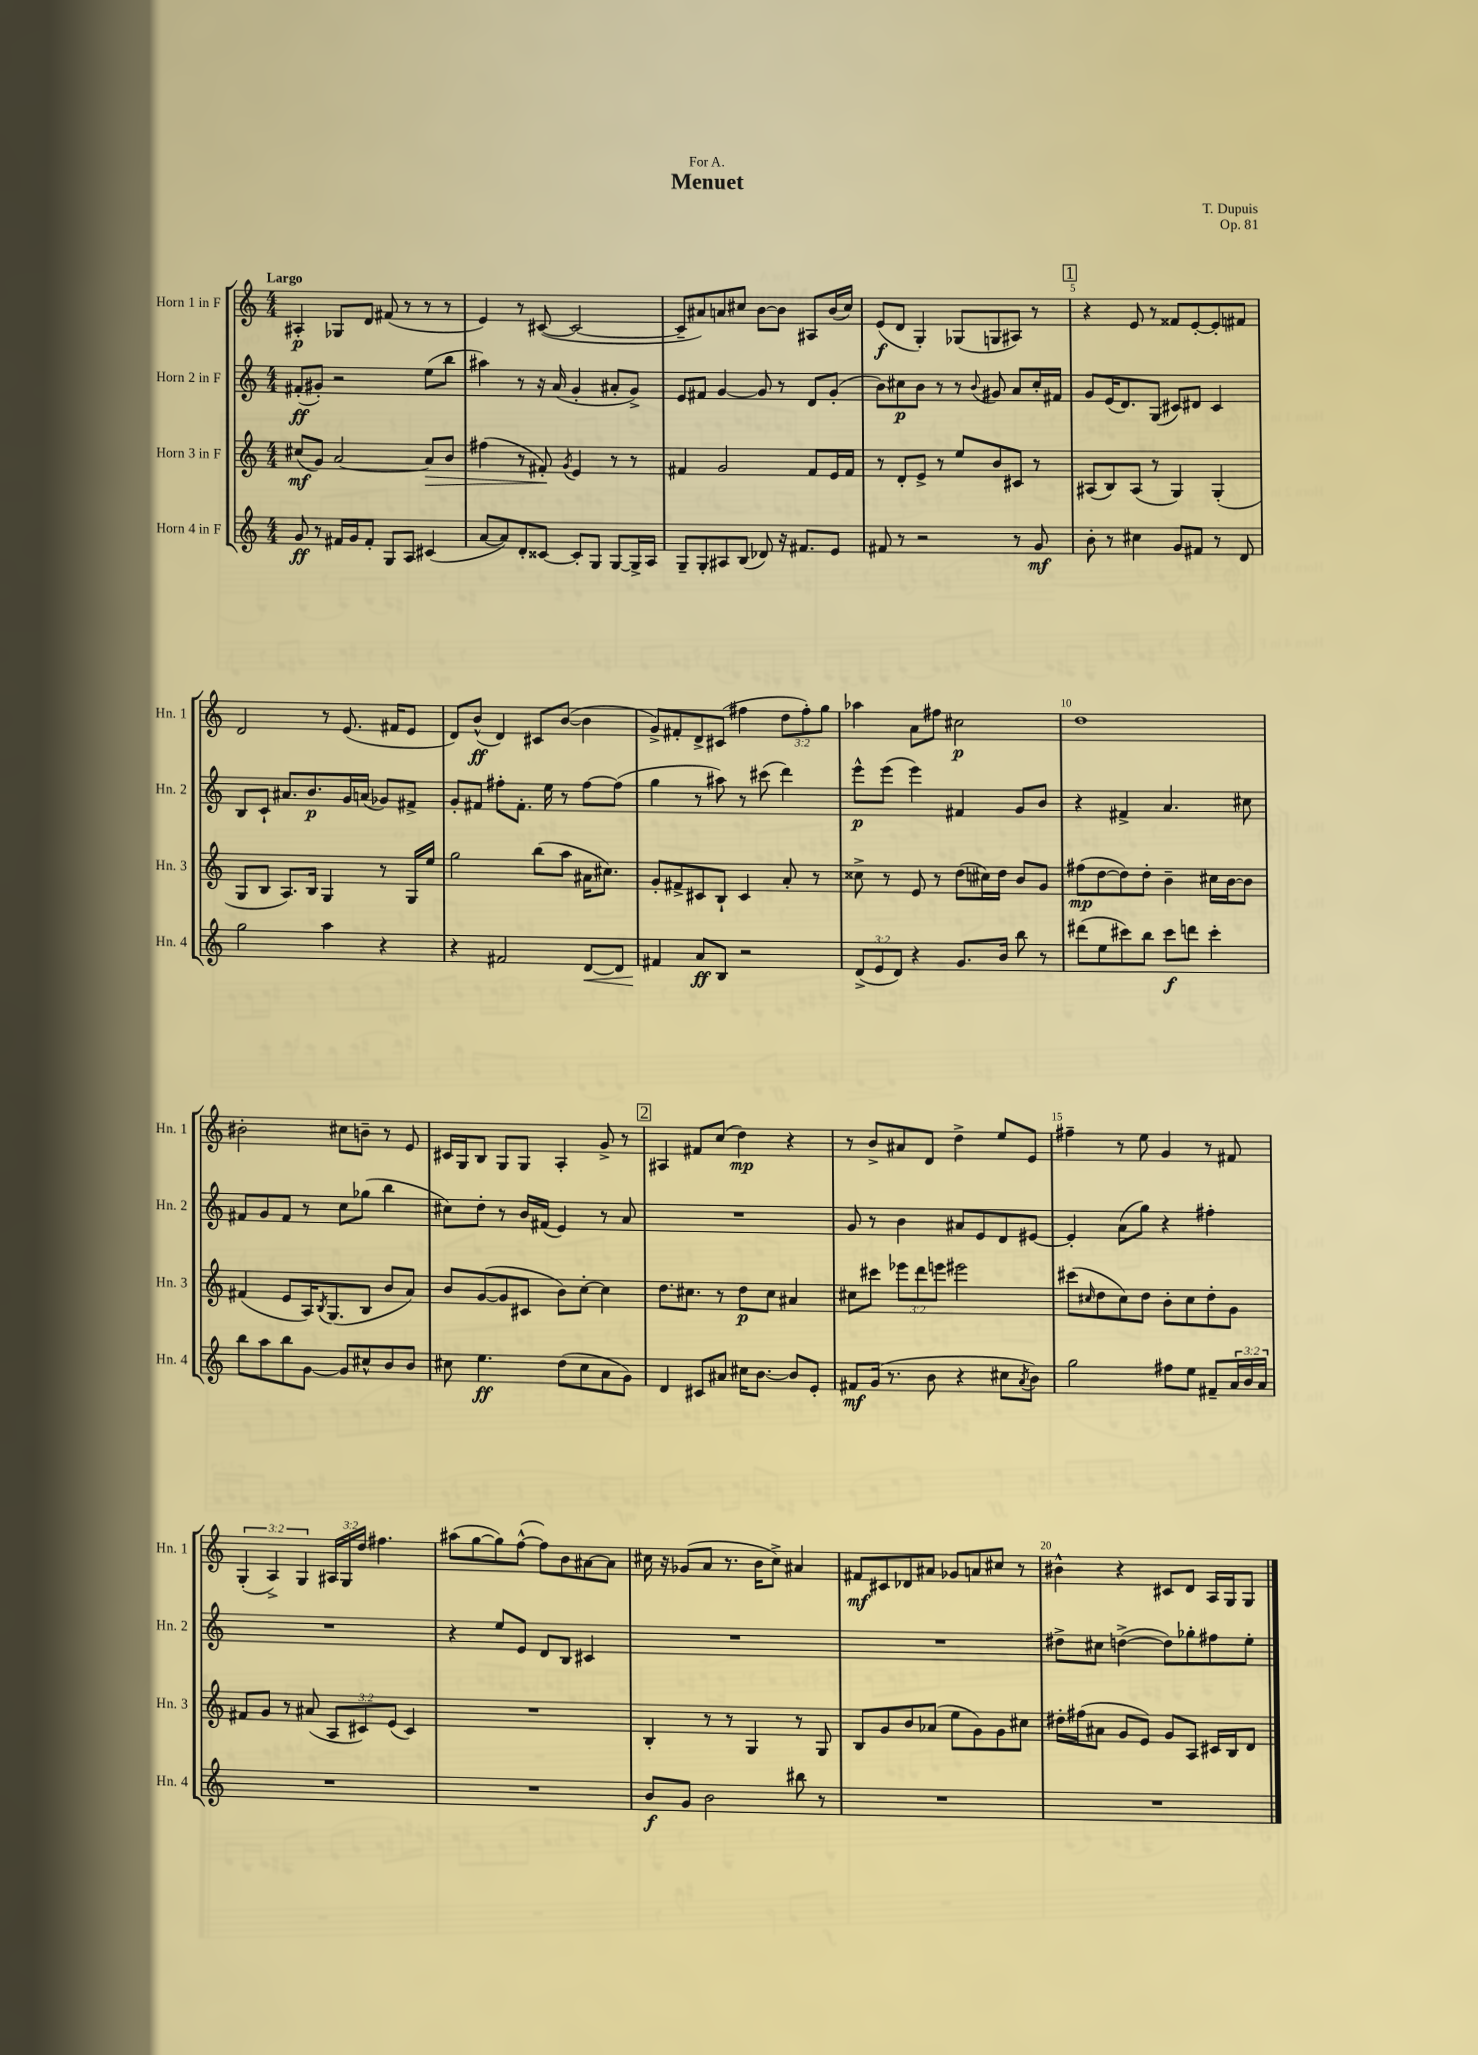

**kern	**dynam	**kern	**dynam	**kern	**dynam	**kern	**dynam
*part4	*part4	*part3	*part3	*part2	*part2	*part1	*part1
*staff4	*staff4	*staff3	*staff3	*staff2	*staff2	*staff1	*staff1
*I"Horn 4 in F	*	*I"Horn 3 in F	*	*I"Horn 2 in F	*	*I"Horn 1 in F	*
*I'Hn. 4	*	*I'Hn. 3	*	*I'Hn. 2	*	*I'Hn. 1	*
*clefG2	*	*clefG2	*	*clefG2	*	*clefG2	*
*k[]	*	*k[]	*	*k[]	*	*k[]	*
*M4/4	*	*M4/4	*	*M4/4	*	*M4/4	*
=1	=1	=1	=1	=1	=1	=1	=1
!	!	!	!	!	!	!LO:TX:a:B:t=Largo	!
8g/	ff	(8cc#X/L	mf	(8f#X'/L	ff	4A#X'/	p
8r	.	8g/J)	.	8g#X'/J)	.	.	.
16f#X/LL	.	[2a/	.	2r	.	8G-X/L	.
16g/J	.	.	.	.	.	.	.
8f#'/J	.	.	.	.	.	8d/J	.
8G/L	.	.	.	.	.	(8f#X/	.
8A/J	.	.	.	.	.	8r	.
!	!	!	!LO:HP:b	!	!	!	!
(4c#X/	.	8a/L]	>	(8ee\L	.	8r	.
.	.	8b/J	.	8bb\J	.	8r	.
=2	=2	=2	=2	=2	=2	=2	=2
[8a/L	.	(4ff#X\	.	4aa#X\)	.	4e/)	.
8a/])	.	.	.	.	.	.	.
8d'/	.	8r	.	8r	.	8r	.
[8c##X/J	.	8f#X'/)	.	16r	.	([8c#X/	.
.	.	.	.	(16a/	.	.	.
.	.	8qg/	.	.	.	.	.
8c##'/L]	.	4e/	]	4g'/	.	2c#/_	.
8G/J	.	.	.	.	.	.	.
[8G/L	.	8r	.	8a#X'/L	.	.	.
16G^/L]	.	8r	.	8g^/J)	.	.	.
16A/JJ	.	.	.	.	.	.	.
=3	=3	=3	=3	=3	=3	=3	=3
8G~/L	.	4f#X/	.	8e/L	.	8c#~/L]	.
8G'/	.	.	.	8f#X/J	.	8a#X/)	.
8A#X/	.	2g/	.	[4g/	.	8an/	.
(8B/J	.	.	.	.	.	8cc#X/J	.
8d-X/)	.	.	.	8g/]	.	[8b\L	.
16r	.	.	.	8r	.	8b\J]	.
8.f#X/L	.	.	.	.	.	.	.
.	.	8f#/L	.	8d/L	.	8A#X/L	.
8e/J	.	16e/L	.	(8g'/J	.	(16b/L	.
.	.	16f#/JJ	.	.	.	16cc#/JJ)	.
=4	=4	=4	=4	=4	=4	=4	=4
8f#X/	.	8r	.	8b\L)	.	(8e/L	f
8r	.	8d'/L	.	8cc#X\	p	8d/J	.
2r	.	8e^/J	.	8b\J	.	4G'/)	.
.	.	8r	.	8r	.	.	.
.	.	8ee/L	.	8r	.	(8G-X/L	.
.	.	.	.	8qqb/	.	.	.
.	.	8b/	.	8g#X/	.	8Gn/	.
8r	.	8c#X/J	.	8a/L	.	8A#X/J)	.
8g/	mf	8r	.	16cc#'/L	.	8r	.
.	.	.	.	16f#X/JJ	.	.	.
!!LO:REH:place=s1:t=1
=5	=5	=5	=5	=5	=5	=5	=5
8b'\	.	(8A#X/L	.	8g/L	.	4r	.
8r	.	8B/)	.	(16e/K	.	.	.
.	.	.	.	8.d/)	.	.	.
4cc#X\	.	(8A#/J	.	.	.	8e/	.
.	.	8r	.	(8G/J	.	8r	.
8g/L	.	4G/)	.	8c#X/L)	.	8f##X/L	.
8f#X/J	.	.	.	8d#X/J	.	[8e'/	.
8r	.	(4G'/	.	4c#/	.	8e'/]	.
8d/	.	.	.	.	.	8f#X/J	.
!!LO:LB:g=z
=6	=6	=6	=6	=6	=6	=6	=6
2gg\	.	8G/L	.	8B/L	.	2d/	.
.	.	8B/J	.	8c`/J	.	.	.
.	.	8.A/L)	.	8.a#X/L	.	.	.
.	.	16B/Jk	.	8.b/	p	.	.
4aa\	.	4G/	.	.	.	8r	.
.	.	.	.	16g/L	.	(8.e/	.
.	.	.	.	(16an/JJ	.	.	.
4r	.	8r	.	8g-X/L)	.	.	.
.	.	.	.	.	.	16f#X/KL	.
.	.	16G/LL	.	8f#X^/J	.	8e/J	.
.	.	16ee/JJ	.	.	.	.	.
=7	=7	=7	=7	=7	=7	=7	=7
4r	.	2gg\	.	8g'/L	.	8d/L)	.
.	.	.	.	8f#X/J	.	(8b^^/J	ff
2f#X/	.	.	.	8ff#X'\L	.	4d/)	.
.	.	.	.	8.f#'\J	.	.	.
.	.	(8bb\L	.	.	.	8c#X/L	.
.	.	.	.	16ee\	.	.	.
.	.	8aa\J	.	8r	.	([8b/J	.
!	!LO:HP:b	!	!	!	!	!	!
[8d/L	<	16a#X\KL	.	[8ff#\L	.	4b\]	.
.	.	8.cc#X\J)	.	.	.	.	.
8d/J]	.	.	.	(8ff#\J]	.	.	.
=8	=8	=8	=8	=8	=8	=8	=8
4f#X/	.	8g'/L	.	4gg\	.	8g^/L)	.
.	.	8f#X^/	.	.	.	8f#X'/	.
8a/L	[ ff	8c#X/	.	8r	.	8d^/	.
8B/J	.	8B`/J	.	8aa#X\)	.	(8c#X/J	.
2r	.	4c#/	.	8r	.	4ff#X\	.
.	.	.	.	(8ccc#X\	.	.	.
.	.	8a'/	.	4ddd\)	.	12dd\L	.
.	.	.	.	.	.	12ff#'\)	.
.	.	8r	.	.	.	.	.
.	.	.	.	.	.	12gg\J	.
=9	=9	=9	=9	=9	=9	=9	=9
(12d^/L	.	8cc##X^\	.	8eee^^\L	p	4aa-X\	.
12e/	.	.	.	.	.	.	.
.	.	8r	.	(8eee\J	.	.	.
12d/J)	.	.	.	.	.	.	.
4r	.	8e/	.	4eee\)	.	8a\L	.
.	.	8r	.	.	.	8ff#X\J	.
8.g/L	.	(8dd\L	.	4f#X/	.	2cc#X\	p
.	.	16cc#X\L)	.	.	.	.	.
16b/Jk	.	16dd\JJ	.	.	.	.	.
8bb\	.	8b/L	.	8g/L	.	.	.
8r	.	8g/J	.	8b/J	.	.	.
=10	=10	=10	=10	=10	=10	=10	=10
(8ddd#X\L	.	(8ff#X\L	mp	4r	.	1dd	.
8ee\	.	[8dd\	.	.	.	.	.
8ccc#X\)	.	8dd\])	.	4f#X^/	.	.	.
8bb\J	.	8dd'\J	.	.	.	.	.
8ccc#\L	f	4b~\	.	4.a/	.	.	.
8dddn\J	.	.	.	.	.	.	.
4ccc#'\	.	16cc#X\LL	.	.	.	.	.
.	.	[16b\J	.	.	.	.	.
.	.	8b\J]	.	8cc#X\	.	.	.
!!LO:LB:g=z
=11	=11	=11	=11	=11	=11	=11	=11
8bb\L	.	(4f#X/	.	8f#X/L	.	2b#X'\	.
8aa\	.	.	.	8g/	.	.	.
8bb\	.	8e/L	.	8f#/J	.	.	.
[8g\J	.	16A/K)	.	8r	.	.	.
.	.	8qB/	.	.	.	.	.
.	.	(8.G/	.	.	.	.	.
8g/L]	.	.	.	8cc\L	.	8cc#X\L	.
8cc#X^^/	.	8B/J	.	(8gg-X\J	.	8bn~\J	.
8b/	.	8b/L	.	4bb\	.	8r	.
8b/J	.	8a/J)	.	.	.	8e/	.
=12	=12	=12	=12	=12	=12	=12	=12
8cc#X\	.	8b/L	.	8cc#X\L)	.	16c#X/LL	.
.	.	.	.	.	.	16G/J	.
4.ee\	ff	([8g/	.	8dd'\J	.	8B/J	.
.	.	8g/]	.	8r	.	8G/L	.
.	.	8c#X/J	.	16b/LL	.	8G/J	.
.	.	.	.	(16f#X/JJ	.	.	.
(8dd\L	.	8b\L)	.	4e/)	.	4A'/	.
8cc#\	.	[8cc'\J	.	.	.	.	.
8a\	.	4cc\]	.	8r	.	8g^/	.
8g\J)	.	.	.	8a/	.	8r	.
!!LO:REH:place=s1:t=2
=13	=13	=13	=13	=13	=13	=13	=13
4d/	.	8.dd\L	.	1r	.	4A#X/	.
.	.	8.cc#X\J	.	.	.	.	.
8c#X/L	.	.	.	.	.	8f#X/L	.
8a#X/J	.	8r	.	.	.	(8cc/J	.
16cc#X\KL	.	8dd\L	p	.	.	4dd\)	mp
[8.b\J	.	.	.	.	.	.	.
.	.	8cc#\J	.	.	.	.	.
8b/L]	.	4a#X/	.	.	.	4r	.
8e'/J	.	.	.	.	.	.	.
=14	=14	=14	=14	=14	=14	=14	=14
8f#X/L	mf	8cc#X\L	.	8g/	.	8r	.
(16g/Jk	.	8ccc#X\J	.	8r	.	8b^/L	.
8.r	.	.	.	.	.	.	.
.	.	12eee-X\L	.	4b\	.	8a#X/	.
.	.	12ddd\	.	.	.	.	.
8b\	.	.	.	.	.	8d/J	.
.	.	12eeen\J	.	.	.	.	.
4r	.	2eee#X\	.	8a#X/L	.	4dd^\	.
.	.	.	.	8e/	.	.	.
8cc#X\L	.	.	.	8d/	.	8ee/L	.
8qa/	.	.	.	.	.	.	.
8b\J)	.	.	.	[8e#X/J	.	8e/J	.
=15	=15	=15	=15	=15	=15	=15	=15
2gg\	.	(8ccc#X\L	.	4e#'/]	.	4ff#X~\	.
.	.	16qqcc#X/	.	.	.	.	.
.	.	8dd\	.	.	.	.	.
.	.	8cc#\)	.	(8a\L	.	8r	.
.	.	8dd\J	.	8gg\J)	.	8ee\	.
8ff#X\L	.	8b'\L	.	4r	.	4g/	.
8ee\J	.	8cc#\	.	.	.	.	.
8f#X~/L	.	8dd'\	.	4ff#X'\	.	8r	.
24a/L	.	8g\J	.	.	.	8f#X/	.
24b/	.	.	.	.	.	.	.
24a/JJ	.	.	.	.	.	.	.
!!LO:LB:g=z
=16	=16	=16	=16	=16	=16	=16	=16
1r	.	8f#X/L	.	1r	.	(6G'/	.
.	.	8g/J	.	.	.	.	.
.	.	.	.	.	.	6A^/)	.
.	.	8r	.	.	.	.	.
.	.	.	.	.	.	6G/	.
.	.	(8a#X/	.	.	.	.	.
.	.	12A/L	.	.	.	24A#X/LL	.
.	.	.	.	.	.	24G/	.
.	.	12c#X/)	.	.	.	24dd/JJ	.
.	.	.	.	.	.	4.ff#X\	.
.	.	(12e/J	.	.	.	.	.
.	.	4c#/)	.	.	.	.	.
=17	=17	=17	=17	=17	=17	=17	=17
1r	.	1r	.	4r	.	(8aa#X\L	.
.	.	.	.	.	.	[8gg\	.
.	.	.	.	8ee/L	.	8gg\])	.
.	.	.	.	8e/J	.	([8ff^^\J	.
.	.	.	.	8d/L	.	8ff\L])	.
.	.	.	.	8B/J	.	8b\	.
.	.	.	.	4c#X/	.	[8a#X\	.
.	.	.	.	.	.	8a#\J]	.
=18	=18	=18	=18	=18	=18	=18	=18
8b/L	f	4B'/	.	1r	.	16cc#X\	.
.	.	.	.	.	.	16r	.
8g/J	.	.	.	.	.	(8g-X/L	.
2b\	.	8r	.	.	.	8a/J	.
.	.	8r	.	.	.	8.r	.
.	.	4G/	.	.	.	.	.
.	.	.	.	.	.	16b\KL	.
.	.	.	.	.	.	8cc#^\J)	.
8bb#X\	.	8r	.	.	.	4a#X/	.
8r	.	8G/	.	.	.	.	.
=19	=19	=19	=19	=19	=19	=19	=19
1r	.	8B/L	.	1r	.	8f#X/L	mf
.	.	8g/	.	.	.	8c#X/	.
.	.	8b/	.	.	.	8d-X/	.
.	.	(8a-X/J	.	.	.	8a#X/J	.
.	.	8ee\L	.	.	.	8g-X/L	.
.	.	8g\)	.	.	.	8an/	.
.	.	8g\	.	.	.	8cc#X/J	.
.	.	8cc#X\J	.	.	.	8r	.
=20	=20	=20	=20	=20	=20	=20	=20
1r	.	16dd#X'\LL	.	8dd#X^\L	.	4b#X^^\	.
.	.	(16ff#X\J	.	.	.	.	.
.	.	8a#X\J	.	8cc#X\J	.	.	.
.	.	8g/L	.	([4ddn^\	.	4r	.
.	.	8e/J)	.	.	.	.	.
.	.	8g/L	.	8dd\L])	.	8c#X/L	.
.	.	8A/J	.	8gg-X'\	.	8d/J	.
.	.	16c#X/LL	.	8ff#X\	.	16A/LL	.
.	.	16B/J	.	.	.	16G/J	.
.	.	8d/J	.	8ee'\J	.	8G/J	.
==	==	==	==	==	==	==	==
*-	*-	*-	*-	*-	*-	*-	*-
